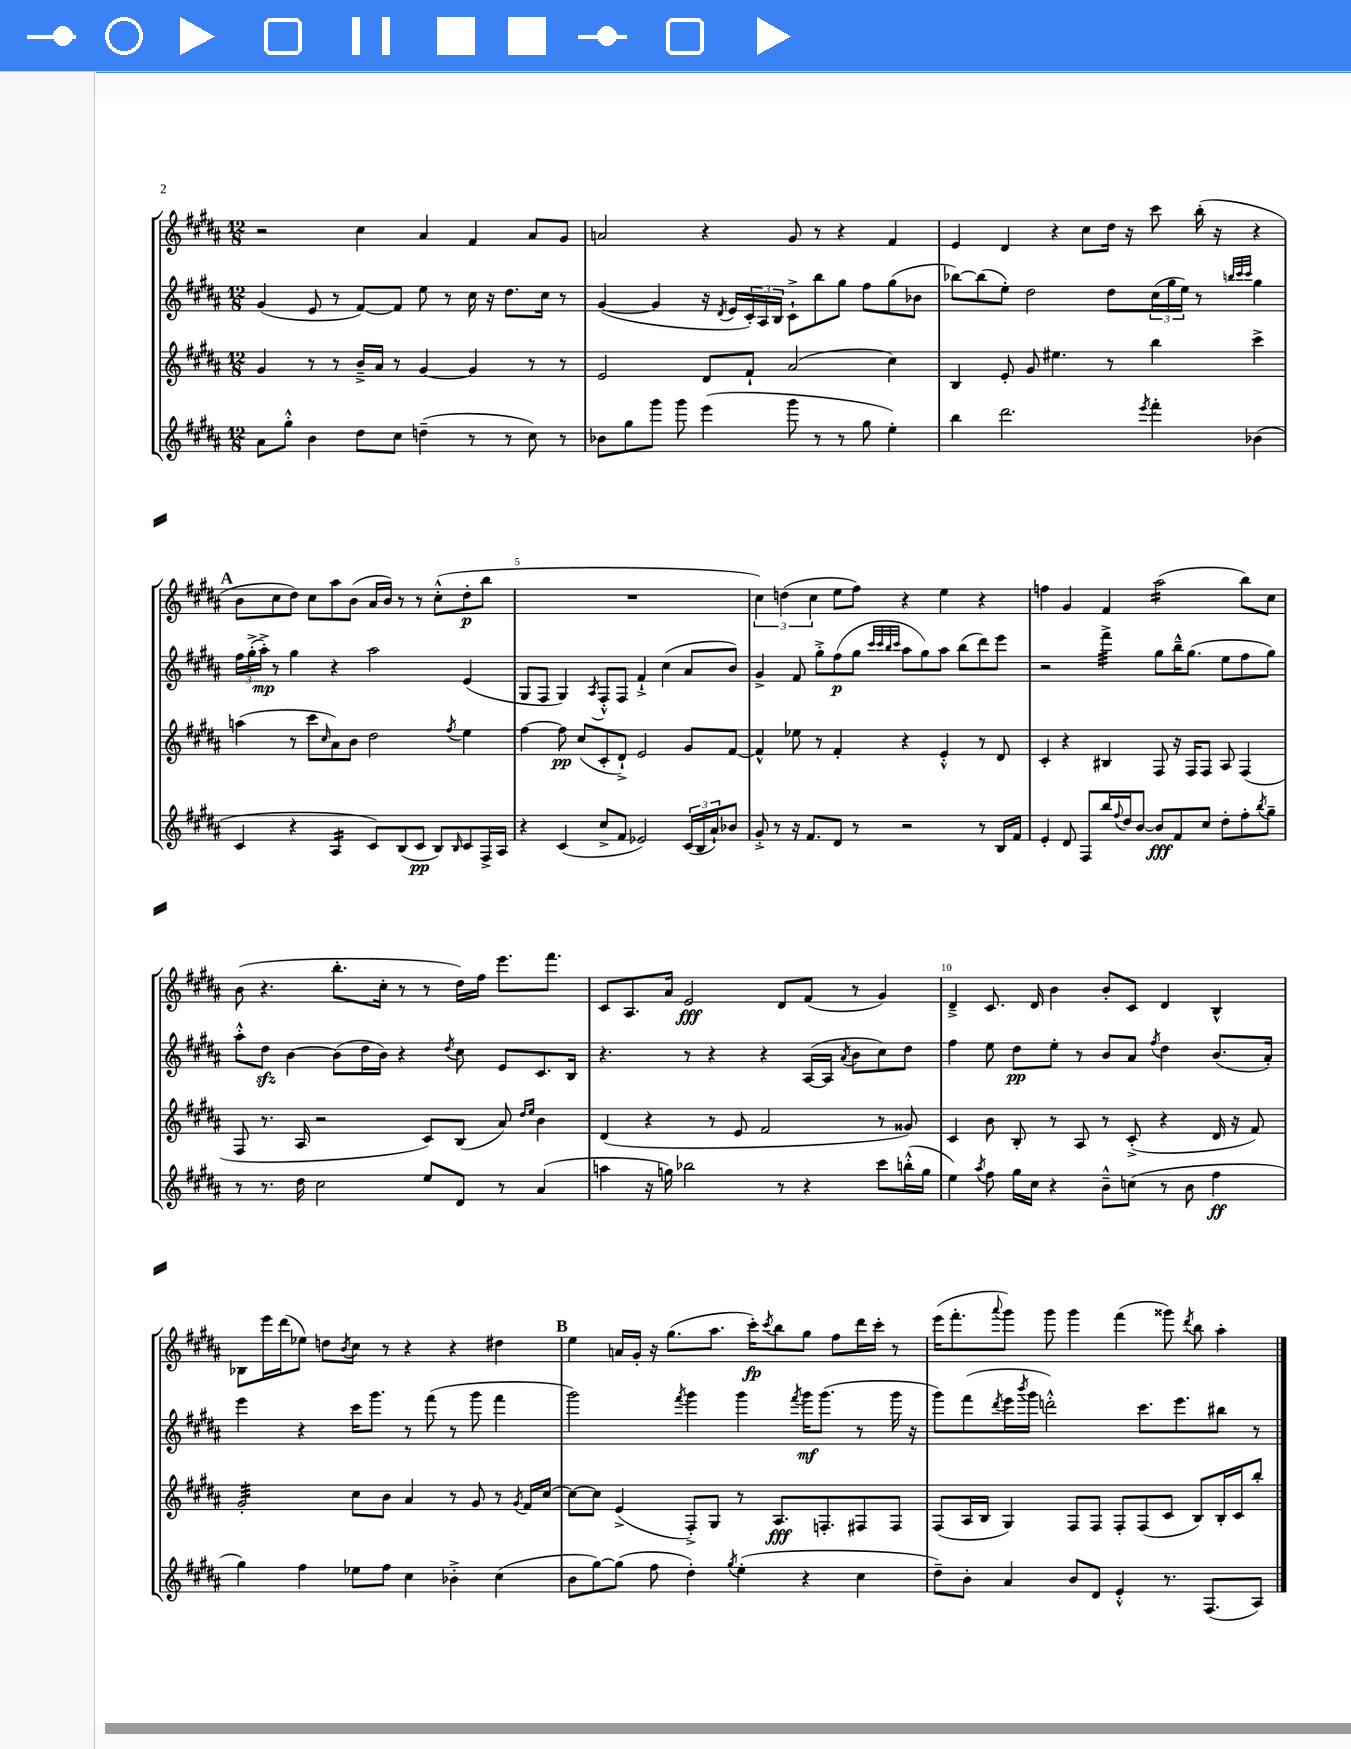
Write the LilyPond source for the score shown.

<<
\new StaffGroup <<
\new Staff = "s0" {
    \clef treble \key b \major \numericTimeSignature \time 12/8
    r2 cis''4 ais'4 fis'4 ais'8 gis'8 |
    a'2 r4 gis'8 r8 r4 fis'4 |
    e'4 dis'4 r4 cis''8 dis''16 r16 cis'''8 b''16-.( r16 r4 |
    \mark \markup { \bold "A" } b'8 cis''8 dis''8) cis''8 ais''8 b'8( ais'16 b'16) r8 r8 cis''8-.-^( dis''8-.\p b''8 |
    R1. |
    \tuplet 3/2 { cis''4) d''4( cis''4 } e''8 fis''8) r4 e''4 r4 |
    f''4 gis'4 fis'4 ais''2:16( b''8) cis''8 |
    b'8( r4. b''8.-. cis''16-. r8 r8 dis''16) fis''16 e'''8. fis'''8. |
    cis'8 ais8. ais'16 e'2\fff dis'8 fis'8( r8 gis'4) |
    dis'4---> cis'8. dis'16 b'4 b'8-. cis'8 dis'4 b4-^ |
    bes8 e'''16 dis'''16( ees''8) d''8 \acciaccatura { b'8 } cis''8 r8 r4 r4 dis''4 |
    \mark \markup { \bold "B" } e''4 a'16 gis'16-. r16 gis''8.( ais''8. cis'''16-.\fp) \acciaccatura { cis'''8 } b''8 gis''8 fis''8 dis'''16 cis'''16-. r8 |
    e'''16( fis'''8.-. \appoggiatura { ais'''8 } gis'''8) gis'''8 gis'''4 fis'''4( gisis'''8) \acciaccatura { dis'''8 } b''8 ais''4-. \bar "|." |
}
\new Staff = "s1" {
    \clef treble \key b \major \numericTimeSignature \time 12/8
    gis'4( e'8 r8 fis'8~) fis'8 e''8 r8 cis''16 r16 dis''8. cis''16 r8 |
    gis'4~( gis'4 r16 \acciaccatura { dis'8 } e'16 \tuplet 3/2 { cis'16-.) ais16 b16 } cis'8-!-> b''8 gis''8 fis''8 gis''8( bes'8 |
    bes''8~) bes''8( e''8-.) dis''2 dis''8 \tuplet 3/2 { cis''16( gis''16 e''16) } r8 \grace { b''32 cis'''32 cis'''32 } gis''4 |
    \mark \markup { \bold "A" } \tuplet 3/2 { fis''16 gis''16-.->( ais''16-.->\mp) } r8 gis''4 r4 ais''2 e'4( |
    gis8 fis8 gis4) \acciaccatura { ais8 } fis8-.-^ fis8 fis'4-!-> cis''4( ais'8 b'8) |
    gis'4-> fis'8 gis''8-.-> fis''8\p( gis''8 \grace { cis'''32 cis'''32 b''32 cis'''32 } ais''8 gis''8) ais''8 b''8( dis'''8) e'''8 |
    r2 fis'''4:32-> gis''8 b''16---^ gis''8.( e''8 fis''8 gis''8) |
    ais''8-.-^ dis''8\sfz b'4~ b'8( dis''16 b'16) r4 \acciaccatura { dis''8 } cis''8 e'8 cis'8. b16 |
    r4. r8 r4 r4 ais16~( ais16 \acciaccatura { ais'8 } b'8 cis''8) dis''8 |
    fis''4 e''8 dis''8\pp e''8-. r8 b'8 ais'8 \acciaccatura { fis''8 } dis''4 b'8.( ais'16-.) |
    e'''4 r4 cis'''16 gis'''8. r8 fis'''8( r8 gis'''8 fis'''4 |
    \mark \markup { \bold "B" } gis'''2) \acciaccatura { fis'''8 } gis'''4 gis'''4 \acciaccatura { fis'''8 } gis'''16\mf gis'''8.( r8 gis'''16 r16 |
    gis'''8) fis'''8( \acciaccatura { dis'''8 } e'''16 \acciaccatura { b'''8 } gis'''16 d'''2-.-^) cis'''8. e'''8. bis''8 r8 \bar "|." |
}
\new Staff = "s2" {
    \clef treble \key b \major \numericTimeSignature \time 12/8
    gis'4 r8 r8 b'16---> ais'16 r8 gis'4~ gis'4 r8 r8 |
    e'2 dis'8 fis'8-! ais'2( cis''4) |
    b4 e'8-. gis'8 eis''4. r8 b''4 cis'''4-> |
    \mark \markup { \bold "A" } a''4( r8 cis'''8 \grace { cis''16 } ais'8) b'8 dis''2 \acciaccatura { fis''8 } e''4 |
    fis''4~ fis''8\pp cis''8( cis'8-. dis'8-!->) e'2 gis'8 fis'8~ |
    fis'4-^ ees''8 r8 fis'4-. r4 e'4-.-^ r8 dis'8 |
    cis'4-. r4 bis4 fis8 r16 fis16 fis8 ais8 fis4( |
    fis8 r8. ais16 r2 cis'8) b8( ais'8) \grace { dis''16 e''16 } b'4 |
    dis'4( r4 r8 e'8 fis'2 r8 gisis'8) |
    cis'4 b'8 b8-. r8 ais8 r8 cis'8-.->( r4 dis'16 r16 fis'8) |
    gis'2:32-. cis''8 b'8 ais'4 r8 gis'8 r8 \acciaccatura { gis'8 } fis'16 cis''16~ |
    \mark \markup { \bold "B" } cis''8~ cis''8 e'4->( fis8-.->) gis8 r8 ais8.\fff f8.-. fis8 fis8 |
    fis8( ais16 b16 gis4) fis8 fis8 fis8-. fis8( cis'8 b8) b16-. cis'16 b''8-. \bar "|." |
}
\new Staff = "s3" {
    \clef treble \key b \major \numericTimeSignature \time 12/8
    ais'8 gis''8-.-^ b'4 dis''8 cis''8 d''4--( r8 r8 cis''8) r8 |
    bes'8 gis''8 gis'''8 gis'''8 e'''4( gis'''8 r8 r8 gis''8 e''4-.) |
    b''4 dis'''2. \acciaccatura { e'''8 } fis'''4-. bes'4( |
    \mark \markup { \bold "A" } cis'4 r4 ais4:16 cis'8) b8( cis'8\pp b8) \grace { b16 } cis'8 fis16-> ais16 |
    r4 cis'4( cis''8-> fis'8 ees'2) \tuplet 3/2 { cis'16( b16 ais'16-!) } bes'8 |
    gis'8-.-> r8 r16 fis'8. dis'8 r8 r2 r8 b16 fis'16 |
    e'4-. dis'8 fis8 b''16 \appoggiatura { fis''8 } dis''16 b'8~ b'8\fff fis'8 cis''8 dis''8-. fis''8-. \acciaccatura { b''8 } gis''8-- |
    r8 r8. dis''16 cis''2 e''8 dis'8 r8 ais'4( |
    a''4 r16 g''16) bes''2 r8 r4 cis'''8 b''16-.-^( g''16 |
    e''4) \acciaccatura { ais''8 } fis''8 gis''16 cis''16 r4 b'8---^ c''8( r8 b'8 fis''4\ff |
    gis''4) fis''4 ees''8 fis''8 cis''4 bes'4-.-> cis''4( |
    \mark \markup { \bold "B" } b'8 gis''8~) gis''8( fis''8 dis''4-.) \acciaccatura { gis''8 } e''4-.( r4 cis''4 |
    dis''8--) b'8-. ais'4 b'8 dis'8 e'4-.-^ r8. fis8.( ais8) \bar "|." |
}
>>
>>
\layout { \context { \Score \override BarNumber.break-visibility = ##(#f #t #t) barNumberVisibility = #(every-nth-bar-number-visible 5) } }
